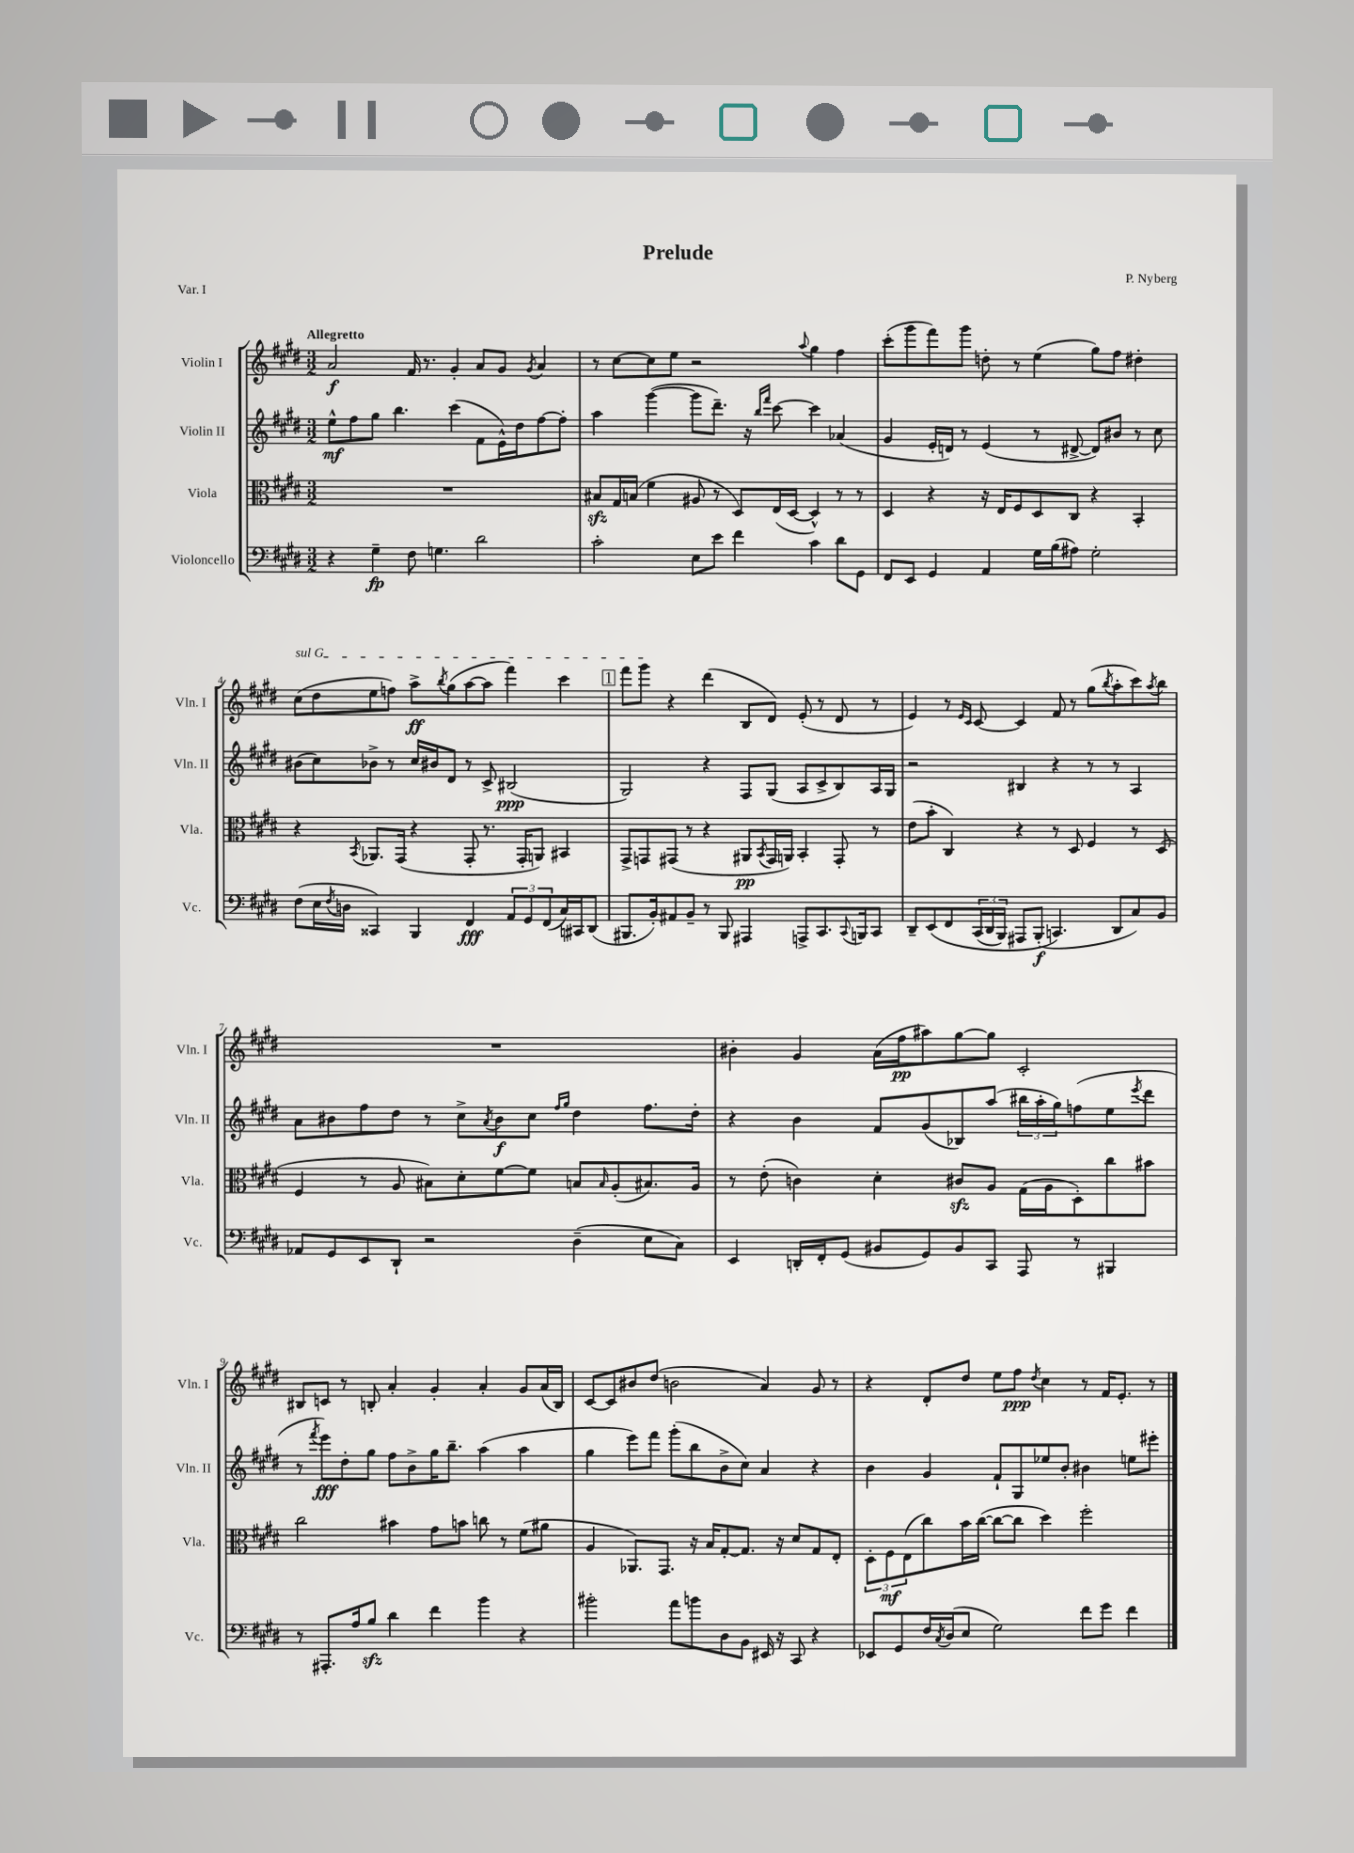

**kern	**kern	**kern	**kern
*staff4	*staff3	*staff2	*staff1
*clefF4	*clefC3	*clefG2	*clefG2
*k[f#c#g#d#]	*k[f#c#g#d#]	*k[f#c#g#d#]	*k[f#c#g#d#]
*M3/2	*M3/2	*M3/2	*M3/2
4r	1.r	8ee^^	2a
.	.	8ff#	.
4G#~	.	8gg#	.
.	.	4.bb	.
8F#	.	.	16f#
.	.	.	8.r
4.G	.	.	.
.	.	(4ccc#	4g#'
2d#	.	8f#	8a
.	.	16e^^)	8g#
.	.	16dd#	.
.	.	.	8qg#
.	.	[8ff#	4a
.	.	8ff#']	.
=	=	=	=
2c#'	8B#	4aa	8r
.	16G#	.	[8cc#
.	(16B	.	.
.	4f#	([4ggg#	8cc#]
.	.	.	8ee
8E	8A#	8ggg#]	2r
8e	8r	8.ddd#~)	.
4f#	8D#)	.	.
.	.	16r	.
.	.	16qqbb	.
.	.	16qqfff#	.
.	(16E	[8ccc#	.
.	[16D#	.	.
.	.	.	8qqaa
4c#	4D#^^])	4ccc#]	4gg#
8d#	8r	(4a-	4ff#
8GG#	8r	.	.
=	=	=	=
8FF#	4D#	4g#	(8ccc#'
8EE	.	.	8ggg#
4GG#	4r	16e'	8fff#)
.	.	16d)	.
.	.	8r	8ggg#
4AA	16r	(4e	8dd'
.	16E	.	.
.	8F#	.	8r
16G#	8D#	8r	(4ee
(16B	.	.	.
8A#)	8C#	[8d#^	.
2G#'	4r	8d#])	8gg#)
.	.	8b#	8ff#
.	4BB'	8r	4dd#'
.	.	8cc#	.
=	=	=	=
(8F#	4r	(8b#	(8cc#
16E	.	8cc#)	8dd#
8qF#	.	.	.
16D	.	.	.
.	8qBB	.	.
4CC##)	8.AA-	8b-^	8ee
.	.	8r	8ff)
.	(16GG#	.	.
4BBB	4r	16cc#	8aa^
.	.	16b#	.
.	.	.	8qbb
.	.	8d#	(8gg#
4FF#	8GG#'	8r	[8aa
.	8.r	8c#^	8aa]
12AA	.	(2B#	4fff#)
.	16GG#'	.	.
12GG#	.	.	.
.	8AA)	.	.
(12FF#	.	.	.
16C#)	4BB#	.	4ccc#
16CC#	.	.	.
(8DD#	.	.	.
=	=	=	=
8.BBB#	8GG#^	2G#)	8fff#
.	8GG	.	8ggg#
16BB')	.	.	.
8AA#	(8GG#	.	4r
8BB~	8r	.	.
8r	4r	4r	(4ddd#
8BBB#	.	.	.
4AAA#	8AA#	8F#	8B
.	8qBB	.	.
.	16GG#	(8G#	8d#)
.	16AA)	.	.
8AAA^	4BB'	8A	(8e'
8.CC#	.	8c#^	8r
.	8GG#'	8B)	8d#
8qqCC#	.	.	.
16BBB	.	.	.
8CC#	8r	16A	8r
.	.	16G#	.
=	=	=	=
8DD#~	(8e	2r	4e)
&(8EE	8b'	.	.
8FF#	4C#)	.	8r
.	.	.	16qqe
.	.	.	16qqc#
(24CC#	.	.	[8c#
24DD#	.	.	.
24BBB)	.	.	.
8AAA#	4r	4B#	4c#]
(8BBB'	.	.	.
4.CC&)	8r	4r	8f#
.	8D#	.	8r
.	4F#	8r	(8gg#
.	.	.	8qbb
8DD#	.	8r	8aa'
8C#)	8r	4A	8ccc#)
.	.	.	8qaa
8BB	(8D#	.	8bb
=	=	=	=
8AA-	4F#	8a	1.r
8GG#	.	8b#	.
8EE	8r	8ff#	.
8DD#`	8A	8dd#	.
2r	8B#)	8r	.
.	8d#'	8cc#^	.
.	.	8qa	.
.	[8f#	8b#	.
.	8f#]	8cc#	.
.	.	16qqff#	.
.	.	16qqgg#	.
(4D#~	8B	4dd#	.
.	16qqB	.	.
.	(8A'	.	.
8E	8.B#)	8.ff#	.
8C#)	.	.	.
.	16A	16dd#'	.
=	=	=	=
4EE	8r	4r	4b#'
.	(8e'	.	.
16DD'	4c)	4b	4g#
16FF#'	.	.	.
(8GG#	.	.	.
8BB#	4d#'	8f#	(16a
.	.	.	16ff#
8GG#)	.	(8g#	8aa#)
8BB#	8c#	8B-)	[8gg#
8CC#	8A	(8aa	8gg#]
8AAA	(16G#	24bb#	2c#'
.	.	24aa'	.
.	16A	.	.
.	.	24gg#)	.
8r	8D#')	(8ff	.
4BBB#	8cc#	8ee	.
.	.	8qeee	.
.	8b#	8ddd#	.
=	=	=	=
8r	2cc#	8r	8B#
.	.	8qfff#	.
8.AAA#'	.	8eee)	8c
.	.	8dd#'	8r
16A	.	.	.
8B	.	8gg#	8B'
4d#	4b#	8ff#	4a'
.	.	8b^	.
4f#	8g#	16gg#	4g#'
.	.	8.bb~	.
.	8b	.	.
4b	8cc	(4aa	4a'
.	8r	.	.
4r	(8f#	4aa	8g#
.	8a#	.	(16a
.	.	.	16B)
=	=	=	=
2b#'	4A	4gg#	[8c#
.	.	.	8c#]
.	8.AA-)	8eee)	8b#
.	.	8fff#	(8dd#
.	8.GG#	.	.
8a	.	(8ggg#'	2b
8b	16r	8bb	.
.	16B	.	.
8D#	[8G#'	8b^	.
8BB	8.G#]	8cc#)	.
16EE#	.	4a	4a)
16r	16r	.	.
8CC#	8d#	.	.
4r	8G#	4r	8g#
.	8E'	.	8r
=	=	=	=
8EE-	12D#'	4b	4r
.	12F#	.	.
8GG#	.	.	.
.	(12E	.	.
16F#	8cc#)	4g#	8d#'
8qC#	.	.	.
(16D#	.	.	.
8E	16b	.	8dd#
.	([16cc#	.	.
2G#)	8cc#_	8f#`	8ee
.	8cc#]	8G#	8ff#
.	.	.	8qdd#
.	4dd#)	8ee-	4cc#
.	.	8b'	.
8f#	2ff#'	4b#	8r
8g#	.	.	16f#
.	.	.	8.e'
4f#	.	8ee	.
.	.	8eee#'	8r
==	==	==	==
*-	*-	*-	*-
